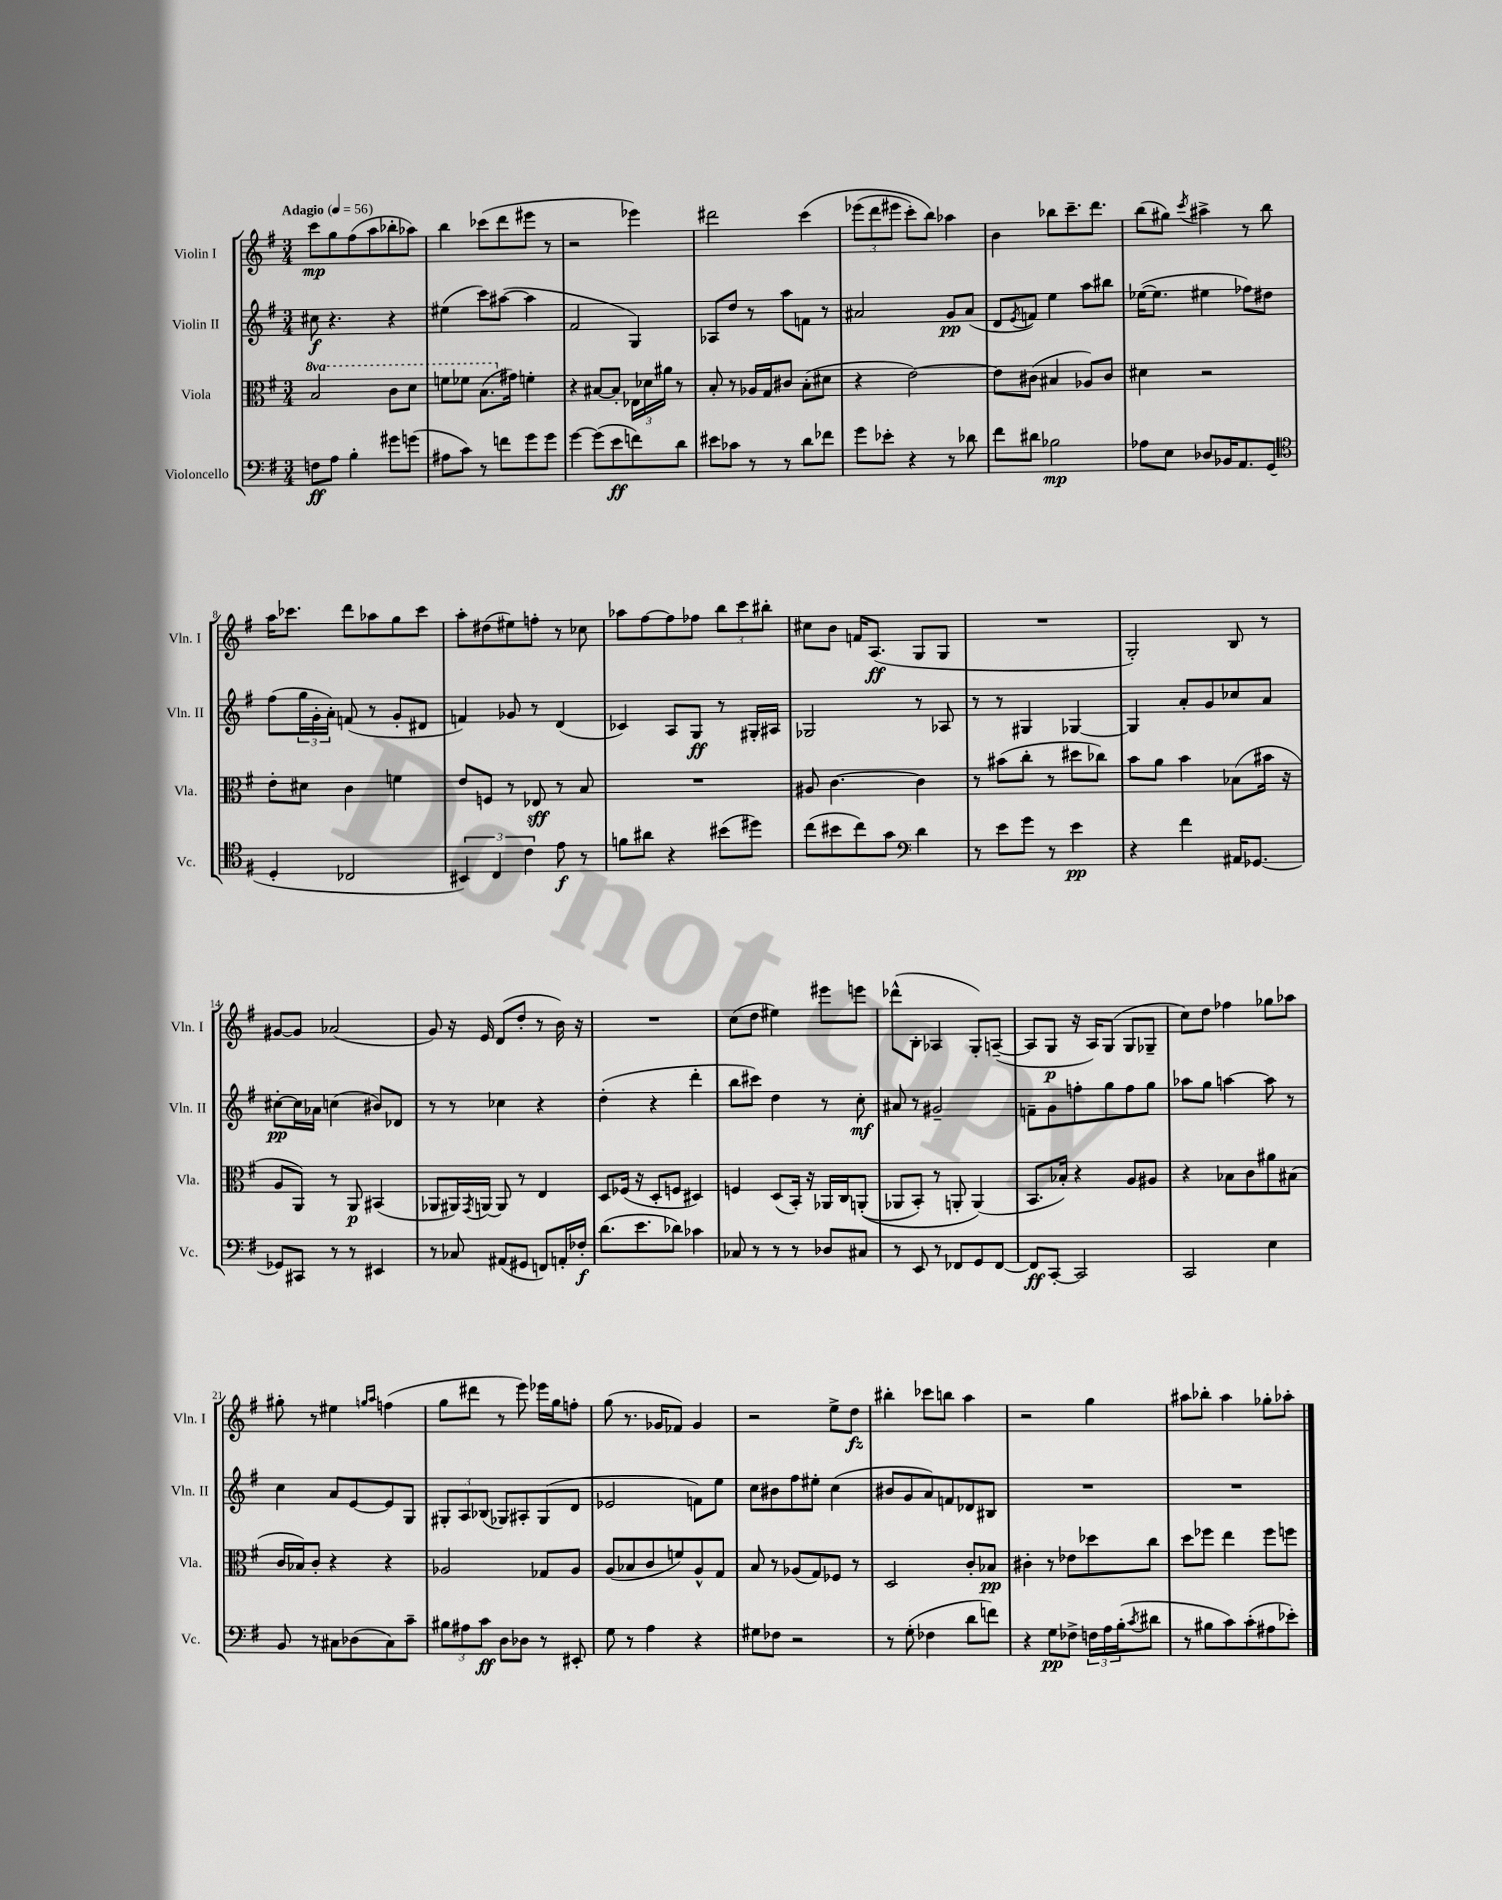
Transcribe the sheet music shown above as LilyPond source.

<<
\new StaffGroup <<
\new Staff = "s0" \with { instrumentName = "Violin I" shortInstrumentName = "Vln. I" } {
    \clef treble \key g \major \numericTimeSignature \time 3/4 \tempo "Adagio" 4 = 56
    c'''8\mp g''8 fis''8( a''8 bes''8-. aes''8) |
    b''4 ces'''8( d'''8 eis'''8 r8 |
    r2 ees'''4) |
    dis'''2 c'''4\( |
    \tuplet 3/2 { ees'''8( d'''8 eis'''8 } c'''8-.) b''8\) aes''4 |
    b'4 bes''8 c'''8.-- d'''8. |
    b''8( gis''8) \acciaccatura { c'''8 } ais''4-> r8 b''8 |
    a''16 ces'''8. d'''8 aes''8 g''8 ces'''8 |
    a''8-. dis''8( eis''8) f''8-. r8 ces''8 |
    aes''8 fis''8~ fis''8 fes''8 \tuplet 3/2 { b''8 c'''8 bis''8-. } |
    cis''8 b'8 f'16 a8.\ff( g8 g8 |
    R2. |
    g2-.) b8 r8 |
    gis'8~ gis'8 aes'2( |
    g'8) r16 e'16 d'8( d''8-. r8 b'16) r16 |
    R2. |
    c''8( d''8 eis''4) eis'''8 e'''8 |
    des'''8-^( b8-. aes4 g8-.) a8~--( |
    a8 g8\p r16 a16) g8( g8 ges8-- |
    c''8) d''8 fes''4 ges''8 aes''8 |
    gis''8-. r8 eis''4 \grace { g''16 a''16 } f''4( |
    g''8 dis'''8 r8 e'''8) ees'''16 g''16 f''8-. |
    g''8( r8. ges'16 fes'8) ges'4 |
    r2 e''8-> d''8\fz |
    bis''4-. ces'''8 b''8 a''4 |
    r2 g''4 |
    ais''8 bes''8-. ais''4 ges''8-. aes''8-. \bar "|." |
}
\new Staff = "s1" \with { instrumentName = "Violin II" shortInstrumentName = "Vln. II" } {
    \clef treble \key g \major \numericTimeSignature \time 3/4
    cis''8\f r4. r4 |
    eis''4( c'''8) ais''8~( ais''4 |
    fis'2 g4) |
    aes8 d''8 r8 a''8 f'8 r8 |
    ais'2 g'8\pp ais'8( |
    d'8 \acciaccatura { e'8 } f'8) e''4 a''8 bis''8 |
    ees''16~( ees''8. eis''4 fes''8) dis''8 |
    fis''8( \tuplet 3/2 { g''16 g'16-. a'16-.) } f'8( r8 g'8-. dis'8 |
    f'4) ges'8 r8 d'4( |
    ces'4) a8 g8\ff r8 gis16-. ais16 |
    ges2 r8 aes8 |
    r8 r8 gis4 ges4~ |
    ges4 a'8-. g'8 ces''8 a'8 |
    cis''8~-.\pp cis''16 aes'16 c''4( bis'8) des'8 |
    r8 r8 ces''4 r4 |
    d''4-.( r4 d'''4-. |
    b''8 cis'''8) d''4 r8 c''8-.\mf |
    ais'8 r8 gis'2-- |
    f'8-- g'8 f''8-. g''8 f''8 g''8 |
    aes''8 g''8 a''4~ a''8 r8 |
    c''4 a'8 e'8~ e'8 g8 |
    \tuplet 3/2 { gis8-. a8 bes8( } ges8) ais8-. ges8( d'8 |
    ees'2 f'8) e''8 |
    c''8 bis'8 fis''8 eis''8-. c''4( |
    bis'8 g'8 a'8) f'8 des'8 bis8 |
    R2. |
    R2. \bar "|." |
}
\new Staff = "s2" \with { instrumentName = "Viola" shortInstrumentName = "Vla." } {
    \clef alto \key g \major \numericTimeSignature \time 3/4 \set Staff.ottavationMarkups = #ottavation-simple-ordinals
    \ottava #1 b'2 c''8 d''8 |
    f''8 fes''8 b'8.( \ottava #0 gis'16) f'4-. |
    r4 bis8~ bis8-. \tuplet 3/2 { ees16 des'16 ais'16 } r8 |
    b8-. r8 aes16 g16 cis'8 b8-.( dis'8 |
    r4 e'2~) |
    e'8 cis'8( bis4 aes8) cis'8 |
    dis'4 r2 |
    e'8-. dis'8 c'4 f'4 |
    e'8 f8 r8 ees8\sff r8 b8 |
    R2. |
    ais8 c'4.~ c'4 |
    r8 bis'8( c''8-. r8 dis''8 ces''8) |
    b'8 a'8 b'4 bes8( bis'16 r16 |
    a8 a,8) r8 a,8\p bis,4( |
    aes,8 ais,16) \acciaccatura { g,8 } a,16~ a,8 r8 e4 |
    d8 fes16( r16 d8-. f8 dis4) |
    f4 d8( b,16-.) r16 aes,16 c16 a,8-.(\( |
    aes,8 b,8-.) r8 a,8-. a,4(\) |
    b,8. bes16-.) r4 a8 ais8 |
    r4 bes8 c'8 ais'8 bis8( |
    c'16 bes16) c'8-. r4 r4 |
    aes2 ges8 aes8 |
    a8( bes8 c'8 f'8) a8-^ g8 |
    b8 r8 aes8( g8) fes8 r8 |
    d2 c'8-. bes8\pp |
    cis'4-. r8 ees'8 des''8 c''8 |
    d''8 fes''8 e''4 fes''8 f''8 \bar "|." |
}
\new Staff = "s3" \with { instrumentName = "Violoncello" shortInstrumentName = "Vc." } {
    \clef bass \key g \major \numericTimeSignature \time 3/4
    f8\ff a8 b4-. gis'8 g'8( |
    ais8 c'8) r8 f'8 g'8 g'8 |
    g'4~ g'8( e'8\ff f'8) d'8 |
    eis'8 ces'8 r8 r8 d'8 fes'8 |
    g'8 ees'8-. r4 r8 des'8 |
    fis'8 dis'8 bes2\mp |
    aes8 e8 des8 bes,16 a,8. g,8( |
    \clef tenor d4-. ces2 |
    \tuplet 3/2 { bis,4) c4 c'4 } e'8\f r8 |
    f'8 ais'8 r4 bis'8( dis''8) |
    c''8( bis'8 c''8) g'8 \clef bass d'4 |
    r8 e'8 g'8 r8 e'4\pp |
    r4 fis'4 ais,16 ges,8.~ |
    ges,8 cis,8 r8 r8 eis,4 |
    r8 ces8 ais,8( gis,8 f,8) a,16-. fes16-.\f |
    d'8.( e'8. des'8) ces'4 |
    ces8 r8 r8 r8 des8 cis8 |
    r8 e,8 r8 fes,8 g,8 fes,8~ |
    fes,8\ff c,8~-. c,2 |
    c,2 e4 |
    b,8 r8 cis8 des8( cis8) c'8-- |
    \tuplet 3/2 { bis8 ais8 c'8\ff } d8 des8 r8 eis,8-. |
    g8 r8 a4 r4 |
    gis8 fes8 r2 |
    r8 g8-.( fes4 d'8 f'8) |
    r4 g8\pp fes8-> \tuplet 3/2 { f16 a16 b16-.( } \acciaccatura { c'8 } dis'8 |
    r8 bis8 c'8) c'8-.( ais8 ees'8-.) \bar "|." |
}
>>
>>
